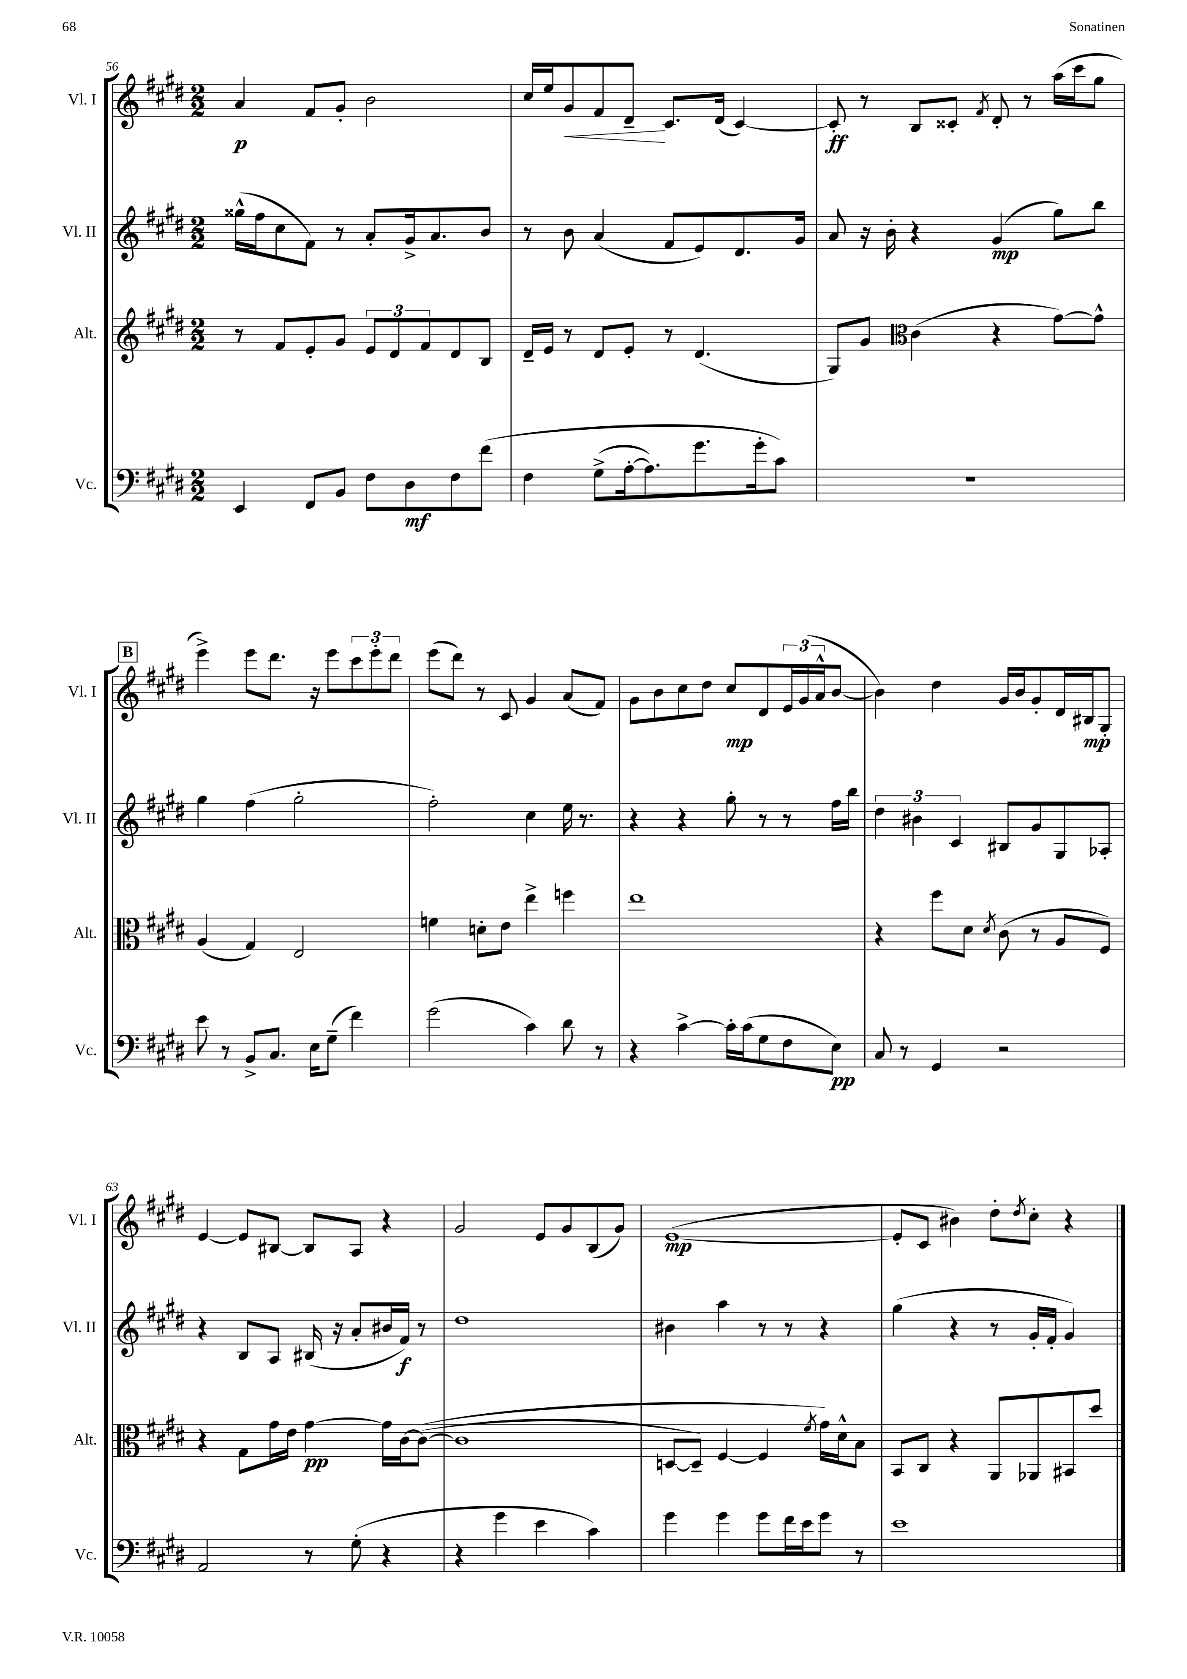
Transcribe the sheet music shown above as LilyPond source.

<<
\new StaffGroup <<
\new Staff = "s0" \with { instrumentName = "Vl. I" shortInstrumentName = "Vl. I" } {
    \clef treble \key e \major \numericTimeSignature \time 2/2
    a'4\p fis'8 gis'8-. b'2 |
    cis''16 e''16 gis'8\< fis'8 dis'8--\! cis'8. dis'16( cis'4~) |
    cis'8-.\ff r8 b8 cisis'8-. \acciaccatura { fis'8 } dis'8-. r8 a''16( cis'''16 gis''8 |
    \mark \markup { \box "B" } e'''4->) e'''8 dis'''8. r16 e'''8 \tuplet 3/2 { cis'''8 e'''8-. dis'''8 } |
    e'''8( dis'''8) r8 cis'8 gis'4 a'8( fis'8) |
    gis'8 b'8 cis''8 dis''8 cis''8\mp dis'8 \tuplet 3/2 { e'16 gis'16( a'16-^ } b'8~ |
    b'4) dis''4 gis'16 b'16 gis'8-. dis'16 bis16\mp gis8-. |
    e'4~ e'8 bis8~ bis8 a8 r4 |
    gis'2 e'8 gis'8 b8( gis'8) |
    e'1~\mp( |
    e'8-. cis'8 bis'4) dis''8-. \acciaccatura { dis''8 } cis''8-. r4 \bar "|." |
}
\new Staff = "s1" \with { instrumentName = "Vl. II" shortInstrumentName = "Vl. II" } {
    \clef treble \key e \major \numericTimeSignature \time 2/2
    gisis''16-^( fis''16 cis''8 fis'8) r8 a'8-. gis'16-> a'8. b'8 |
    r8 b'8 a'4( fis'8 e'8) dis'8. gis'16 |
    a'8 r16 b'16-. r4 gis'4\mp( gis''8) b''8 |
    \mark \markup { \box "B" } gis''4 fis''4( gis''2-. |
    fis''2-.) cis''4 e''16 r8. |
    r4 r4 gis''8-. r8 r8 fis''16 b''16 |
    \tuplet 3/2 { dis''4 bis'4 cis'4 } bis8 gis'8 gis8 aes8-. |
    r4 b8 a8 bis16( r16 a'8-. bis'16 fis'16\f) r8 |
    dis''1 |
    bis'4 a''4 r8 r8 r4 |
    gis''4( r4 r8 gis'16-. fis'16-. gis'4) \bar "|." |
}
\new Staff = "s2" \with { instrumentName = "Alt." shortInstrumentName = "Alt." } {
    \clef treble \key e \major \numericTimeSignature \time 2/2
    r8 fis'8 e'8-. gis'8 \tuplet 3/2 { e'8 dis'8 fis'8 } dis'8 b8 |
    dis'16-- e'16 r8 dis'8 e'8-. r8 dis'4.( |
    gis8) gis'8 \clef alto cis'4( r4 gis'8~) gis'8-^ |
    \mark \markup { \box "B" } a4( gis4) e2 |
    f'4 d'8-. e'8 e''4-> f''4 |
    e''1 |
    r4 fis''8 dis'8 \acciaccatura { dis'8 } cis'8( r8 a8 fis8) |
    r4 gis8 gis'16 e'16 gis'4~\pp gis'16 cis'16~ cis'8~(\( |
    cis'1 |
    d8~ d8--) fis4~ fis4 \acciaccatura { fis'8 } gis'16\) dis'16-^ b8 |
    b,8 cis8 r4 a,8 aes,8 bis,8 dis''8 \bar "|." |
}
\new Staff = "s3" \with { instrumentName = "Vc." shortInstrumentName = "Vc." } {
    \clef bass \key e \major \numericTimeSignature \time 2/2
    e,4 fis,8 b,8 fis8 dis8\mf fis8 fis'8\( |
    fis4 gis8->( a16~-. a8.) gis'8. gis'16-. cis'8\) |
    R1 |
    \mark \markup { \box "B" } e'8 r8 b,8-> cis8. e16 gis8--( fis'4) |
    gis'2( cis'4) dis'8 r8 |
    r4 cis'4~-> cis'16-. cis'16( gis8 fis8 e8\pp) |
    cis8 r8 gis,4 r2 |
    a,2 r8 gis8-.( r4 |
    r4 gis'4 e'4 cis'4) |
    gis'4 gis'4 gis'8 fis'16 e'16 gis'8 r8 |
    e'1 \bar "|." |
}
>>
>>
\layout { \context { \Score currentBarNumber = #56 } }
